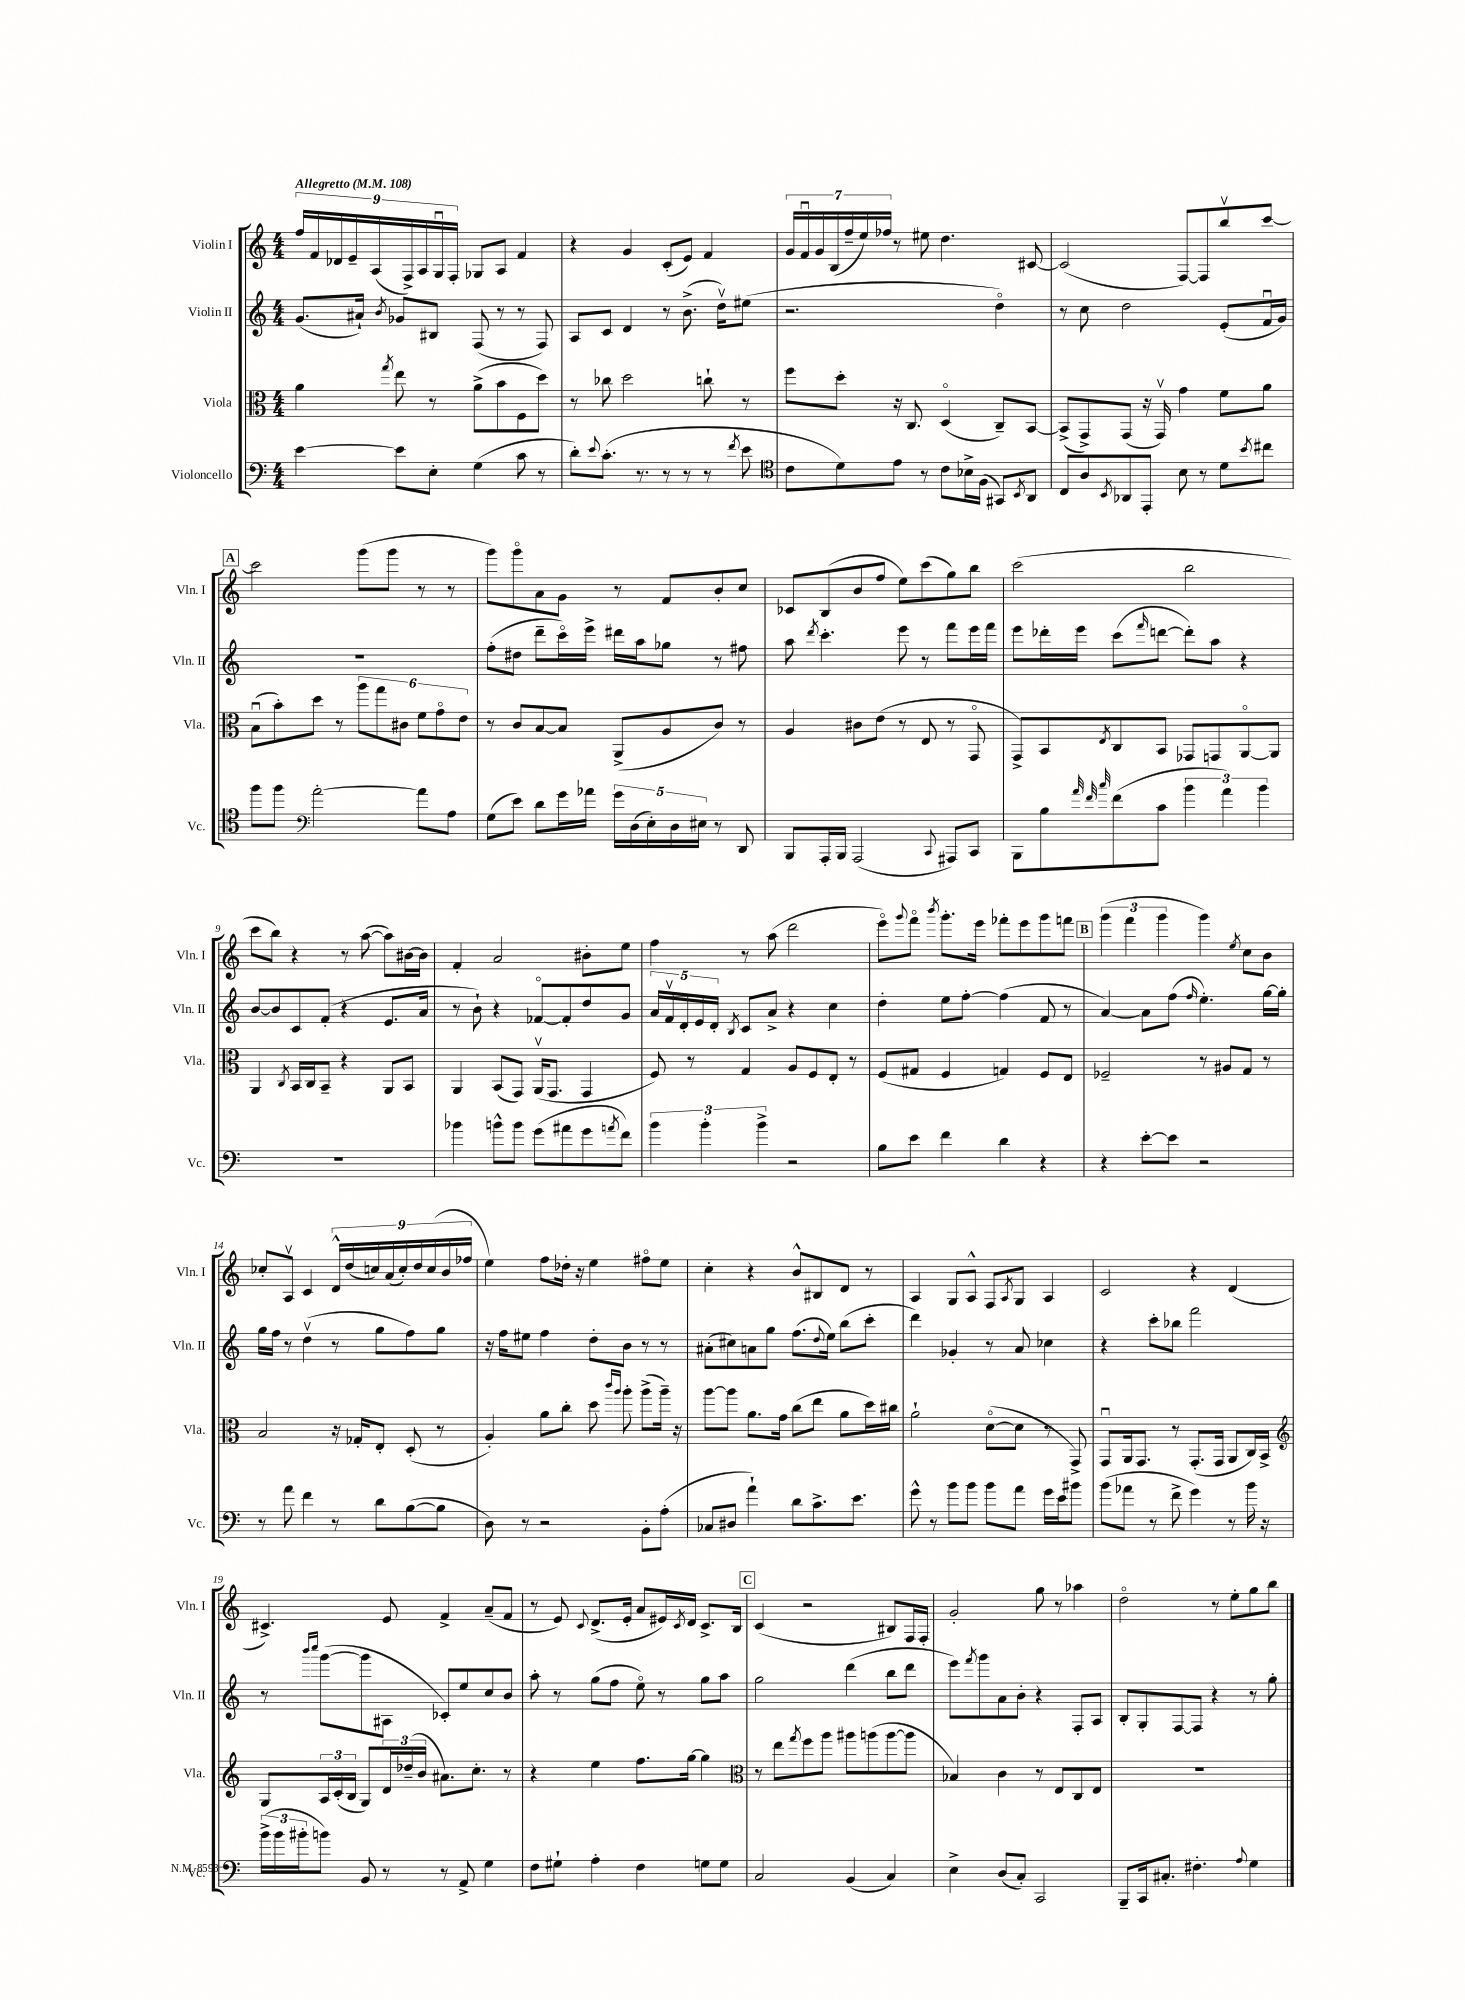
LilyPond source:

<<
\new StaffGroup <<
\new Staff = "s0" \with { instrumentName = "Violin I" shortInstrumentName = "Vln. I" } {
    \clef treble \key c \major \numericTimeSignature \time 4/4 \tempo "Allegretto" 4 = 108
    \tuplet 9/8 { f''16 f'16 des'16 e'16-- a16( f16->) a16 g16\downbow f16-. } ges8 a8 f'4 |
    r4 g'4 c'8-.( e'8) f'4 |
    \tuplet 7/4 { g'16 f'16\downbow g'16 b16( f''16-- e''16) fes''16 } r8 eis''8 d''4. cis'8~ |
    cis'2( f8~) f8 b''8\upbow c'''8~ |
    \mark \markup { \box "A" } c'''2 g'''8( g'''8 r8 r8 |
    g'''8) g'''8\flageolet a'8 g'8 r8 f'8 b'8-. c''8 |
    ces'8 b8( b'8 f''8 e''8) c'''8( g''8) b''8 |
    c'''2( b''2 |
    c'''8 b''8) r4 r8 a''8~( a''8) bis'16~ bis'16 |
    f'4-. a'2 bis'8-. e''8 |
    f''4 r8 a''8( d'''2 |
    e'''8\flageolet) \appoggiatura { g'''8 } f'''8\flageolet \acciaccatura { b'''8 } g'''8.-. e'''16 fes'''8-. e'''8 g'''8 f'''8 |
    \mark \markup { \box "B" } \tuplet 3/2 { g'''4( f'''4 g'''4 } g'''4) \acciaccatura { e''8 } c''8 b'8 |
    ces''8-. a8\upbow c'4 \tuplet 9/8 { d'16-^ d''16( c''16) a'16( c''16-.) d''16 c''16( b'16 fes''16 } |
    e''4) f''8 des''16-. r16 e''4 fis''8\flageolet e''8 |
    c''4-. r4 b'8-^ bis8 d'8 r8 |
    a4 g8 a8-^ f8 \acciaccatura { a8 } g8 a4 |
    c'2 r4 d'4( |
    cis'4.->) e'8 f'4-> a'8--( f'8 |
    r8 e'8) \appoggiatura { c'8 } d'8.->( e'16-. a'8 eis'16) \acciaccatura { c'8 } d'16 c'8.-> b16 |
    \mark \markup { \box "C" } c'4( r2 bis8) f16 f16-. |
    g'2-. g''8 r8 aes''4 |
    d''2\flageolet r8 e''8-. g''8 b''8 \bar "|." |
}
\new Staff = "s1" \with { instrumentName = "Violin II" shortInstrumentName = "Vln. II" } {
    \clef treble \key c \major \numericTimeSignature \time 4/4
    g'8.( ais'16-!) \acciaccatura { b'8 } ges'8 bis8 f8( r8 r8 f8) |
    a8 c'8 d'4 r8 b'8.->( d''16\upbow) eis''8( |
    r2. d''4\flageolet) |
    r8 c''8 d''2 e'8-.( f'16\downbow g'16) |
    \mark \markup { \box "A" } R1 |
    f''8-.( dis''8 d'''8-- c'''16\flageolet) e'''16-> dis'''16 a''16 ges''8 r8 fis''8 |
    a''8 \acciaccatura { d'''8 } c'''4.-. e'''8 r8 f'''8 e'''16 f'''16 |
    e'''8 des'''16-. e'''16 c'''8( \grace { f'''16 } d'''8~ d'''8-.) a''8 r4 |
    b'8~ b'8 c'8 f'8-.( r4 e'8. a'16 |
    r8 b'8-!) r4 fes'8~\flageolet fes'8-. d''8 g'8 |
    \tuplet 5/4 { a'16 f'16\upbow d'16-. e'16 d'16-. } \acciaccatura { b8 } c'8 a'8-> r4 c''4 |
    d''4-. e''8 f''8~-. f''4( f'8 r8 |
    \mark \markup { \box "B" } a'4~) a'8 f''8( \grace { f''16 } e''4.-.) g''16~ g''16-. |
    g''16 f''16 r8 d''4\upbow( r8 g''8 f''8) g''8 |
    r16 f''16 eis''8 f''4 d''8-. b'8 r8 r8 |
    ais'8-.( cis''8) a'8 g''8 f''8.( \appoggiatura { d''8 } e''16) b''8( c'''8-. |
    d'''4) ges'4-. r8 a'8 ces''4 |
    r4 c'''8-. bes''8 f'''2 |
    r8 \grace { b'''16 c''''16 } g'''8~( g'''8 ais8 ces'8-.) e''8 c''8 b'8 |
    a''8-. r8 g''8( f''8 e''8\flageolet) r8 g''8 a''8 |
    \mark \markup { \box "C" } g''2 d'''4( b''8 d'''8 |
    e'''8) \acciaccatura { f'''8 } g'''8 a'8 b'8-. r4 f8-. a8 |
    b8-. g8-. f8~ f8 r4 r8 g''8-. \bar "|." |
}
\new Staff = "s2" \with { instrumentName = "Viola" shortInstrumentName = "Vla." } {
    \clef alto \key c \major \numericTimeSignature \time 4/4
    a'4 \acciaccatura { g''8 } e''8 r8 a'8->( b'8 f8 d''8) |
    r8 ces''8 d''2 c''8-! r8 |
    f''8 d''8-. r16 c8. d4\flageolet( c8--) b,8~ |
    b,8->( g,8->) g,8( r16 g,16\upbow) g'4 f'8 a'8 |
    \mark \markup { \box "A" } b8\downbow( b'8-.) d''8 r8 \tuplet 6/4 { a''8 g''8 cis'8 f'8 g'8\flageolet e'8 } |
    r8 c'8 b8~ b8 a,8->( a8 c'8) r8 |
    a4 cis'8 e'8( r8 e8 r8 g,8\flageolet |
    g,8->) b,8 \acciaccatura { e8 } c8 b,8 ges,8 g,8 a,8~\flageolet a,8 |
    a,4 \acciaccatura { c8 } b,16 c16 b,8-- r4 a,8 b,8 |
    a,4 b,8( g,8) a,16\upbow( g,8. g,4 |
    f8) r8 g4 a8 f8 e8-. r8 |
    f8( gis8 f4 g4) f8 e8 |
    \mark \markup { \box "B" } fes2-- r8 ais8 g8 r8 |
    b2 r16 ges16-. e8-. d8-.( r8 |
    a4-.) a'8 c''8-. d''8 \grace { c'''16 a''16 } a''8-. a''8->( a''16--) r16 |
    a''8~ a''8 a'8. g'16 c''8( e''8 a'8 d''16) cis''16 |
    a'2-! d'8~\flageolet( d'8 r8 g,8->) |
    g,8\downbow a,16 g,8. r8 g,8.-.( g,16 a,8 c16) b,16-> |
    \clef treble g8 \tuplet 3/2 { a16 c'16-.( b16 } g8) \tuplet 3/2 { d'16 des''16--( b'16 } ais'8.) c''8.-. r8 |
    r4 e''4 f''8. g''16~ g''4 |
    \mark \markup { \box "C" } \clef alto r8 e''8 \acciaccatura { g''8 } f''8 a''8 ais''8 a''8( a''8~ a''8 |
    bes4) c'4 r8 e8 c8 e8 |
    R1 \bar "|." |
}
\new Staff = "s3" \with { instrumentName = "Violoncello" shortInstrumentName = "Vc." } {
    \clef bass \key c \major \numericTimeSignature \time 4/4
    e'4~ e'8 e8-. g4( c'8 r8 |
    d'8-.) \appoggiatura { e'8 } c'8.-.( r8. r8 r8 r8 \acciaccatura { f'8 } e'8 |
    \clef tenor c'8 d'8) e'8 r8 c'8 bes16-> f16( gis,8) \acciaccatura { b,8 } a,8 |
    c8 a8 \acciaccatura { b,8 } aes,8 e,8-. b8 r8 d'8 \acciaccatura { b'8 } cis''8 |
    \mark \markup { \box "A" } f''8 f''8 \clef bass a'2~-. a'8 a8 |
    g8( e'8) d'8 g'16 aes'16 \tuplet 5/4 { g'16 d16( e16-.) d16 eis16 } r8 d,8 |
    b,,8 a,,16-. b,,16 a,,2( \appoggiatura { c,8 } ais,,8) c,8 |
    b,,8 b8 \grace { a'32 f'32 c''32 } f'8( c'8 \tuplet 3/2 { b'4 a'4) b'4 } |
    R1 |
    bes'4 b'8-^ b'8 g'8( ais'8 g'8 \acciaccatura { a'8 } f'8) |
    \tuplet 3/2 { b'4 b'4-. b'4-> } r2 |
    b8 e'8 f'4 d'4 r4 |
    \mark \markup { \box "B" } r4 e'8~-. e'8 r2 |
    r8 a'8 f'4 r8 d'8 b8~( b8 |
    d8) r8 r2 b,8-. a8-.( |
    ces8 dis8 a'4-!) d'8 c'8.-> e'8. |
    g'8-^ r8 b'8 b'8 b'8 a'8 g'16 e'16 bis'8 |
    b'8( aes'8 r8 f'8-> g'4) r8 b'16 r16 |
    \tuplet 3/2 { b'16->( b'16 bis'16-. } b'8) b,8 r8 r8 a,8-> g4 |
    f8 gis8-! a4-. f4 g8 g8 |
    \mark \markup { \box "C" } c2 b,4( c4) |
    e4-> d8( c8-.) c,2 |
    b,,8-- c,16 cis8.-. fis4.-. \appoggiatura { a8 } g4 \bar "|." |
}
>>
>>
